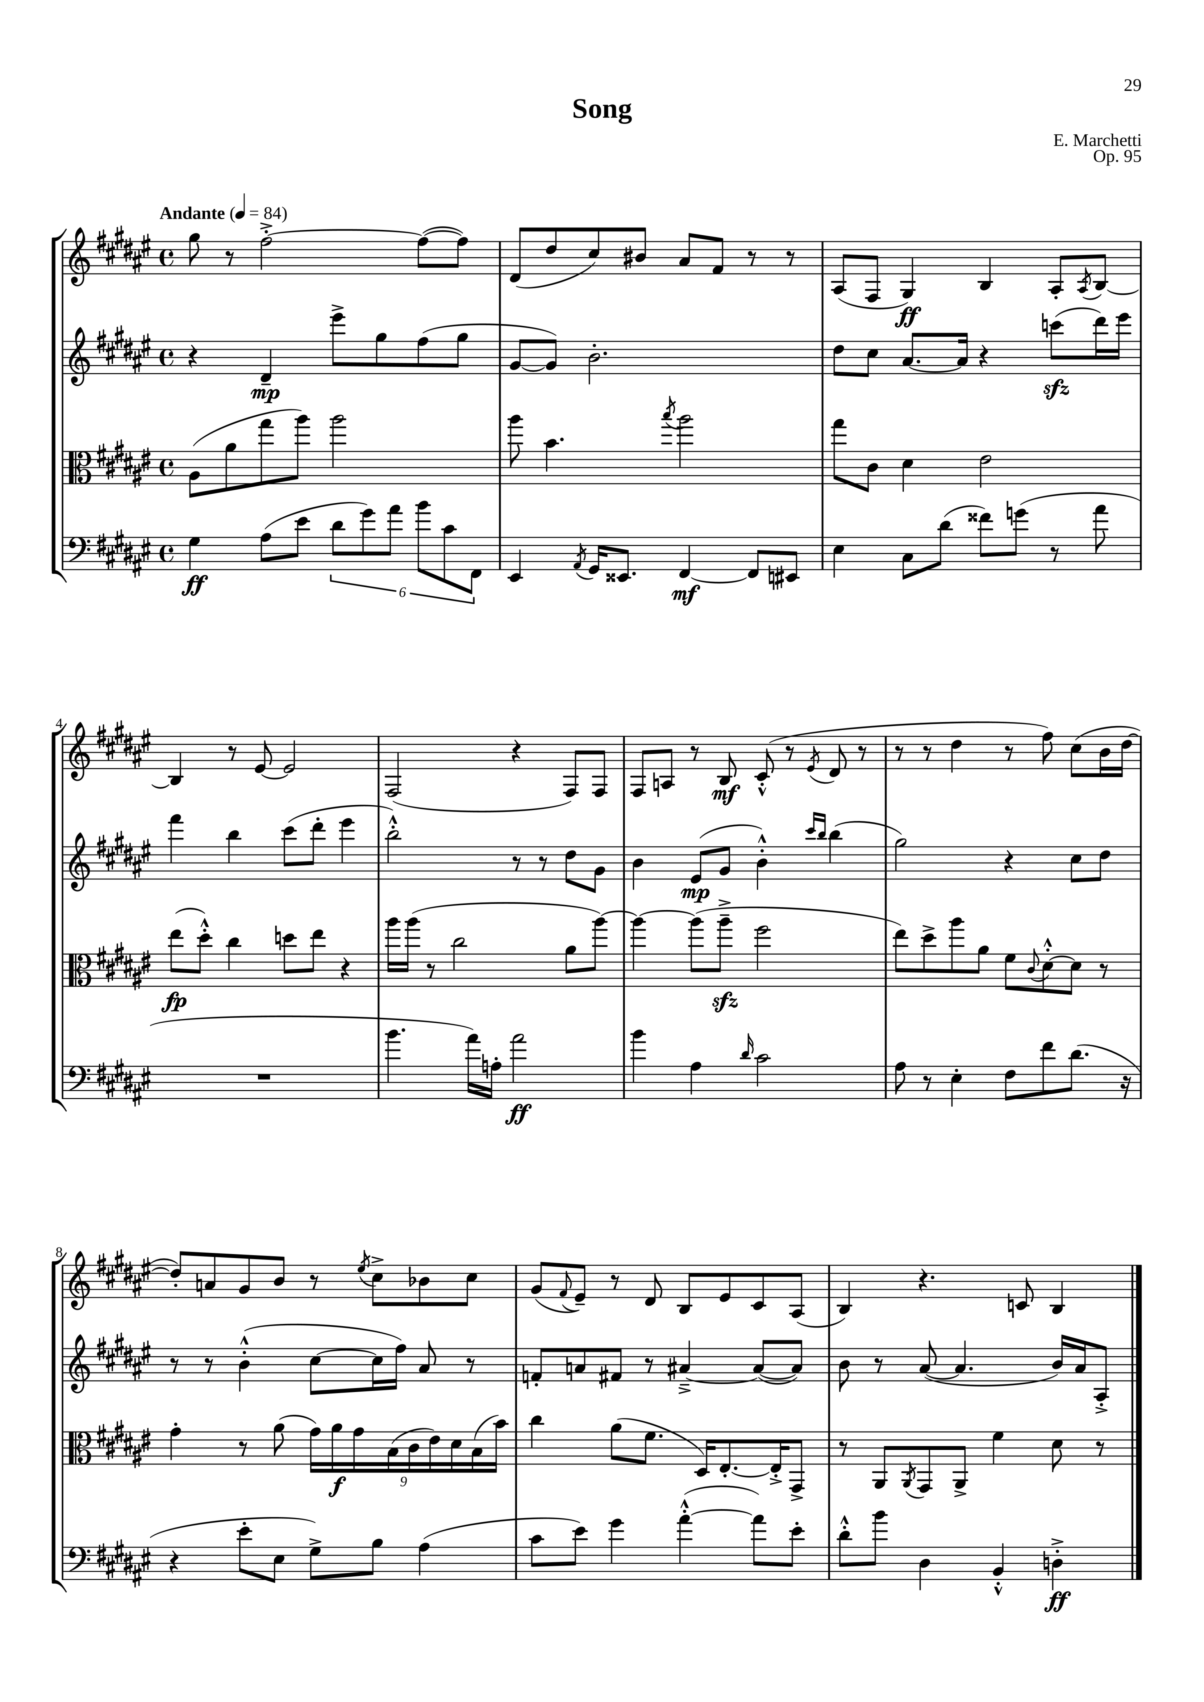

**kern	**kern	**kern	**kern
*staff4	*staff3	*staff2	*staff1
*clefF4	*clefC3	*clefG2	*clefG2
*k[f#c#g#d#a#e#]	*k[f#c#g#d#a#e#]	*k[f#c#g#d#a#e#]	*k[f#c#g#d#a#e#]
*M4/4	*M4/4	*M4/4	*M4/4
*met(c)	*met(c)	*met(c)	*met(c)
*MM84	*MM84	*MM84	*MM84
4G#	(8A#	4r	8gg#
.	8a#	.	8r
(8A#	8gg#	4d#~	[2ff#'^
8e#	8aa#)	.	.
12d#	2aa#	8eee#^	.
12g#)	.	.	.
.	.	8gg#	.
12a#	.	.	.
12b	.	(8ff#	(8ff#_
12c#	.	.	.
.	.	8gg#	8ff#])
12FF#	.	.	.
=	=	=	=
4EE#	8aa#	[8g#	(8d#
.	4.b	8g#])	8dd#
8qAA#	.	.	.
16GG#	.	2.b'	8cc#)
8.EE##	.	.	.
.	.	.	8b#
.	8qbb	.	.
[4FF#	2aa#	.	8a#
.	.	.	8f#
8FF#]	.	.	8r
8EE#	.	.	8r
=	=	=	=
4E#	8gg#	8dd#	(8A#
.	8c#	8cc#	8F#
8C#	4d#	[8.a#	4G#)
(8d#	.	.	.
.	.	16a#]	.
8f##)	2e#	4r	4B
(8g	.	.	.
8r	.	(8ccc	8A#'
.	.	.	8qA#
8a#	.	16ddd#)	[8B
.	.	16eee#	.
=	=	=	=
1r	(8ee#	4fff#	4B]
.	8dd#'^^)	.	.
.	4cc#	4bb	8r
.	.	.	[8e#
.	8dd	(8ccc#	2e#]
.	8ee#	8ddd#'	.
.	4r	4eee#	.
=	=	=	=
4.b	16aa#	2bb'^^)	(2F#
.	(16aa#	.	.
.	8r	.	.
.	2cc#	.	.
16a#)	.	.	.
16A'	.	.	.
2a#	.	8r	4r
.	.	8r	.
.	8a#	8dd#	8F#)
.	[8aa#)	8g#	8F#
=	=	=	=
4b	4aa#_	4b	8F#
.	.	.	8A
4A#	(8aa#]	(8e#	8r
.	8aa#~^	8g#	8B
16qqd#	.	.	.
2c#	2ff#	4b'^^)	(8c#'^^
.	.	.	8r
.	.	16qqccc#	.
.	.	16qqbb	8qe#
.	.	(4bb	8d#
.	.	.	8r
=	=	=	=
8A#	8ee#)	2gg#)	8r
8r	8dd#^	.	8r
4E#'	8aa#	.	4dd#
.	8a#	.	.
8F#	8f#	4r	8r
.	8qqc#	.	.
8f#	[8d#'^^	.	8ff#)
(8.d#	8d#]	8cc#	(8cc#
.	8r	8dd#	16b
16r	.	.	[16dd#
=	=	=	=
4r	4g#'	8r	8dd#'])
.	.	8r	8a
8e#'	8r	(4b'^^	8g#
8E#	(8a#	.	8b
8G#^)	18g#)	[8cc#	8r
.	18a#	.	.
.	18g#	.	.
.	.	.	8qee#
8B	.	16cc#]	8cc#^
.	(18B	.	.
.	.	16ff#)	.
.	18c#	.	.
(4A#	.	8a#	8b-
.	18e#)	.	.
.	18d#	.	.
.	.	8r	8cc#
.	(18B	.	.
.	18b)	.	.
=	=	=	=
8c#	4cc#	8f'	(8g#
.	.	.	8qqf#
8e#)	.	8a	8e#~)
4g#	(8a#	8f#	8r
.	8.f#	8r	8d#
([4a#'^^	.	[4a#~^	8B
.	16D#)	.	.
.	[8.E#'	.	8e#
8a#])	.	(8a#_	8c#
.	16E#'^]	.	.
8e#'	8GG#^	8a#])	(8A#
=	=	=	=
8d#'^^	8r	8b	4B)
8b	8AA#	8r	.
.	8qAA#	.	.
4D#	8GG#	([8a#	4.r
.	8AA#^	4.a#]	.
4BB'^^	4f#	.	.
.	.	.	8c
4D'^	8d#	16b)	4B
.	.	16a#	.
.	8r	8A#'^	.
==	==	==	==
*-	*-	*-	*-
